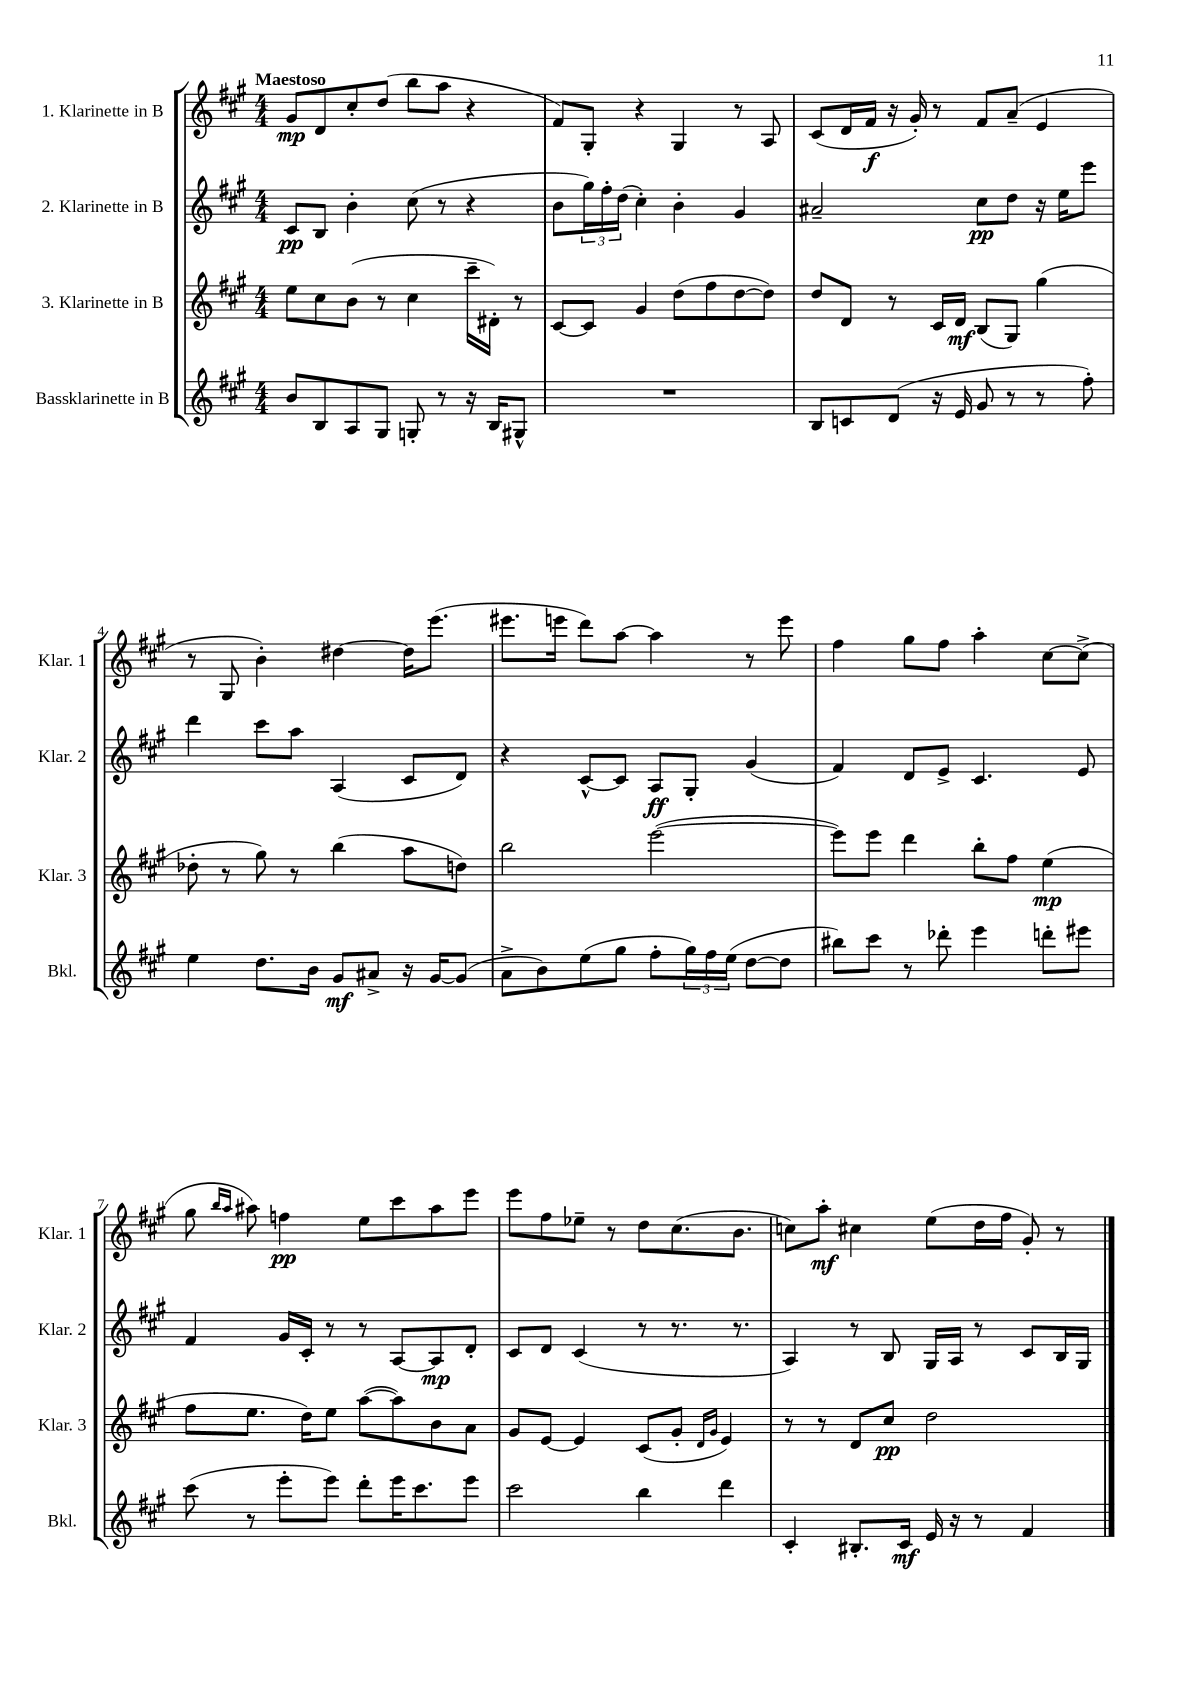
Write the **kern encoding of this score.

**kern	**kern	**kern	**kern
*staff4	*staff3	*staff2	*staff1
*clefG2	*clefG2	*clefG2	*clefG2
*k[f#c#g#]	*k[f#c#g#]	*k[f#c#g#]	*k[f#c#g#]
*M4/4	*M4/4	*M4/4	*M4/4
8b/L	8ee\L	8c#/L	8g#/L
8B/	8cc#\	8B/J	8d/
8A/	(8b\J	4b'\	8cc#'/
8G#/J	8r	.	(8dd/J
8G'/	4cc#\	(8cc#\	8bb\L
8r	.	8r	8aa\J
16r	16ccc#~\LL	4r	4r
16B/LK	16d#'\JJ)	.	.
8G#^^/J	8r	.	.
=	=	=	=
1r	[8c#/L	8b\L	8f#/L)
.	8c#/]J	24gg#\L)	8G#'/J
.	.	24ff#'\	.
.	.	(24dd\JJ	.
.	4g#/	4cc#'\)	4r
.	(8dd\L	4b'\	4G#/
.	8ff#\	.	.
.	[8dd\	4g#/	8r
.	8dd\]J)	.	8A/
=	=	=	=
8B/L	8dd/L	2a#~/	(8c#/L
8c/	8d/J	.	16d/L
.	.	.	16f#/JJ
(8d/J	8r	.	16r
.	.	.	16g#'/)
16r	16c#/LL	.	8r
16e/	16d/JJ	.	.
8g#/	(8B/L	8cc#\L	8f#/L
8r	8G#/J)	8dd\J	(8a~/J
8r	(4gg#\	16r	4e/
.	.	16ee\LK	.
8ff#'\)	.	8eee\J	.
=	=	=	=
4ee\	8dd-'\	4ddd\	8r
.	8r	.	8G#/
8.dd\L	8gg#\)	8ccc#\L	4b'\)
.	8r	8aa\J	.
16b\Jk	.	.	.
8g#/L	(4bb\	(4A/	[4dd#\
8a#^/J	.	.	.
16r	8aa\L	8c#/L	16dd#\]LK
[16g#/LK	.	.	(8.eee\J
(8g#/]J	8dd\J)	8d/J)	.
=	=	=	=
8a^\L	2bb\	4r	8.eee#\L
8b\)	.	.	.
.	.	.	16eee\Jk
(8ee\	.	[8c#^^/L	8ddd\L)
8gg#\J	.	8c#/]J	[8aa\J
8ff#'\L	([2eee\	8A/L	4aa\]
24gg#\L)	.	8G#'/J	.
24ff#\	.	.	.
(24ee\JJ	.	.	.
[8dd\L	.	(4g#/	8r
8dd\]J	.	.	8eee\
=	=	=	=
8bb#\L)	8eee\]L)	4f#/)	4ff#\
8ccc#\J	8eee\J	.	.
8r	4ddd\	8d/L	8gg#\L
8ddd-'\	.	8e^/J	8ff#\J
4eee\	8bb'\L	4.c#/	4aa'\
.	8ff#\J	.	.
8ddd'\L	(4ee\	.	[8cc#\L
8eee#\J	.	8e/	(8cc#^\]J
=	=	=	=
(8ccc#\	8ff#\L	4f#/	8gg#\
.	.	.	16qqbb/LL
.	.	.	16qqaa/JJ
8r	8.ee\J	.	8aa#\)
8eee'\L	.	16g#/LL	4ff\
.	16dd\LK)	16c#'/JJ	.
8eee\J)	8ee\J	8r	.
8ddd'\L	([8aa\L	8r	8ee\L
16eee\K	8aa\])	[8A/L	8ccc#\
8.ccc#\	.	.	.
.	8b\	8A/]	8aa#\
8eee\J	8a\J	8d'/J	8eee\J
=	=	=	=
2ccc#\	8g#/L	8c#/L	8eee\L
.	[8e/J	8d/J	8ff#\
.	4e/]	(4c#/	8ee-~\J
.	.	.	8r
4bb\	(8c#/L	8r	8dd\L
.	8g#'/J	8.r	(8.cc#\
.	16qqd/LL	.	.
.	16qqg#/JJ	.	.
4ddd\	4e/)	.	.
.	.	8.r	8.b\J
=	=	=	=
4c#'/	8r	4A/)	8cc\L)
.	8r	.	8aa'\J
8.B#'/L	8d/L	8r	4cc#\
.	8cc#/J	8B/	.
16c#/Jk	.	.	.
16e/	2dd\	16G#/LL	(8ee\L
16r	.	16A/JJ	.
8r	.	8r	16dd\L
.	.	.	16ff#\JJ
4f#/	.	8c#/L	8g#'/)
.	.	16B/L	8r
.	.	16G#/JJ	.
==	==	==	==
*-	*-	*-	*-
